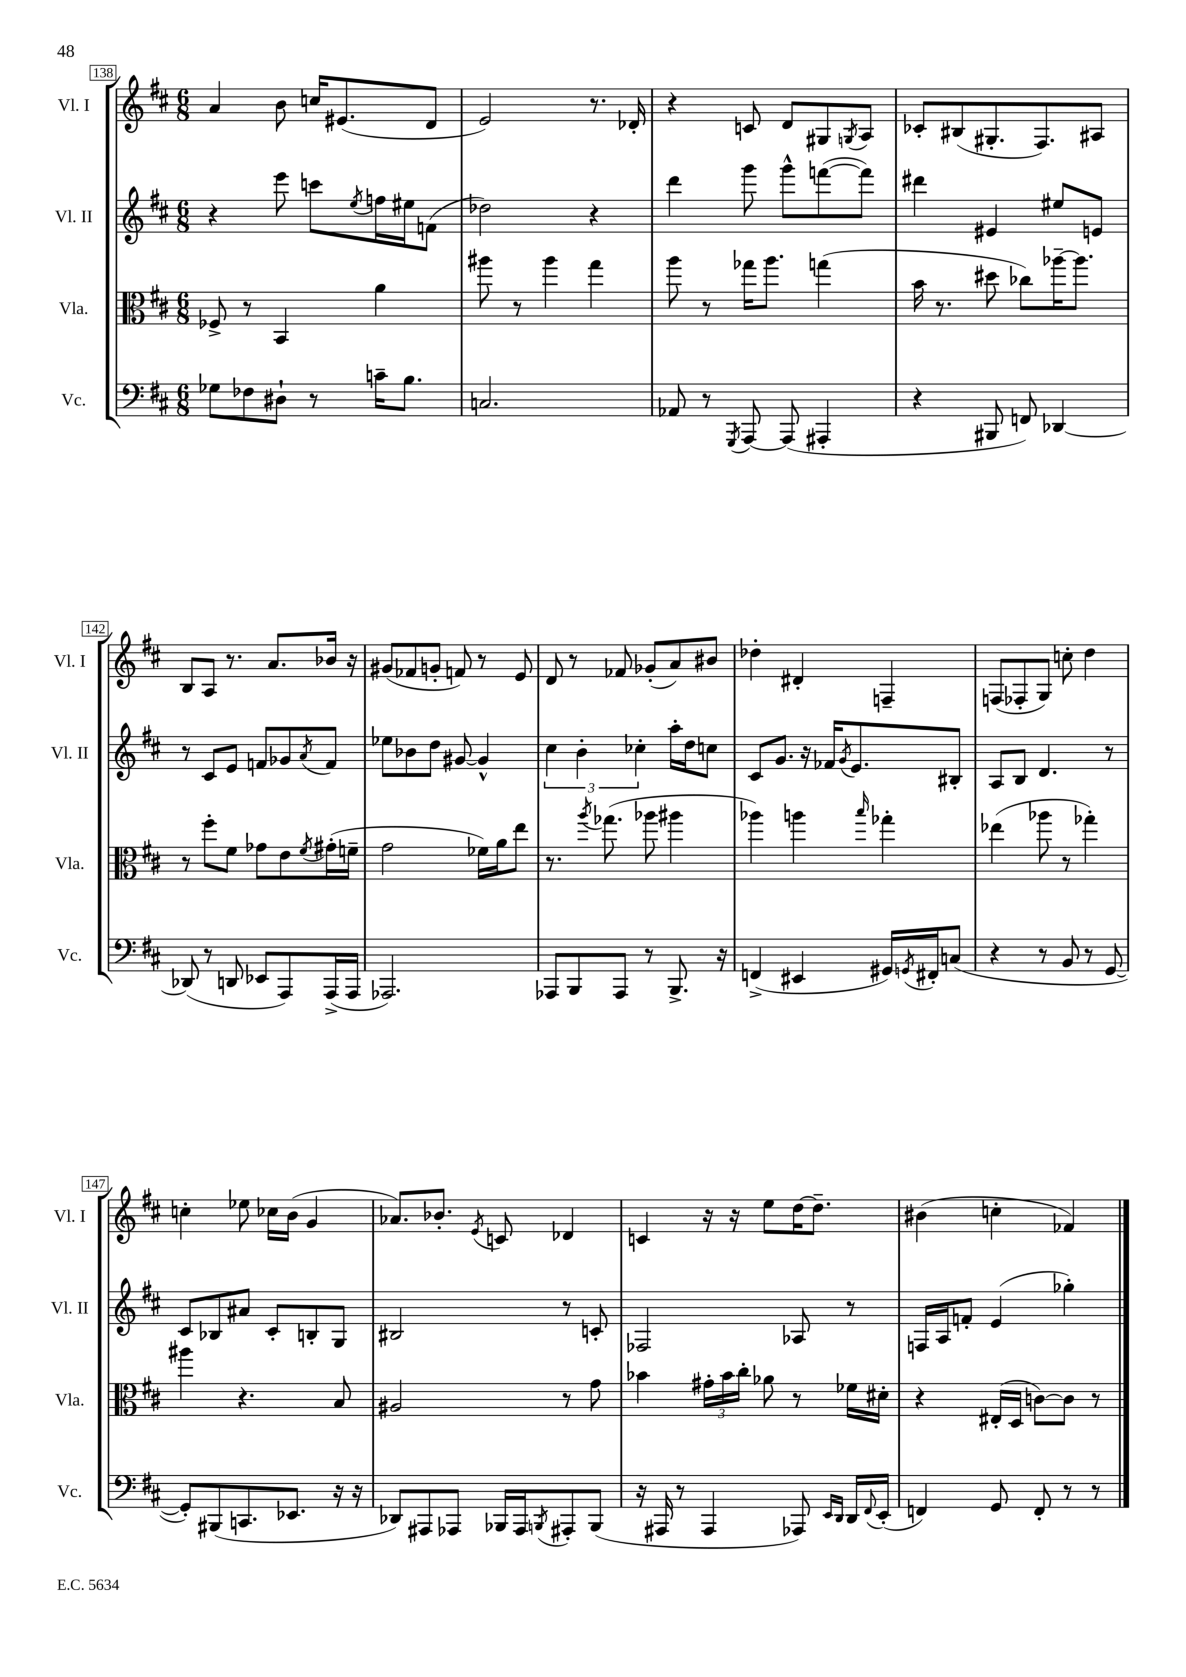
<<
\new StaffGroup <<
\new Staff = "s0" \with { instrumentName = "Vl. I" shortInstrumentName = "Vl. I" } {
    \clef treble \key d \major \numericTimeSignature \time 6/8
    a'4 b'8 c''16 eis'8.( d'8 |
    e'2) r8. des'16-. |
    r4 c'8 d'8 gis8 \acciaccatura { g8 } a8 |
    ces'8-. bis8( gis8.-. fis8.) ais8 |
    b8 a8 r8. a'8. bes'16 r16 |
    gis'8( fes'8 g'8-. f'8) r8 e'8 |
    d'8 r8 fes'8 ges'8-.( a'8) bis'8 |
    des''4-. dis'4-. f4-- |
    f8( fes8-. g8) c''8-. d''4 |
    c''4-. ees''8 ces''16 b'16( g'4 |
    aes'8.) bes'8.-. \acciaccatura { e'8 } c'8 des'4 |
    c'4 r16 r16 e''8 d''16~ d''8.-- |
    bis'4( c''4-. fes'4) \bar "|." |
}
\new Staff = "s1" \with { instrumentName = "Vl. II" shortInstrumentName = "Vl. II" } {
    \clef treble \key d \major \numericTimeSignature \time 6/8
    r4 e'''8 c'''8 \acciaccatura { e''8 } f''16 eis''16 f'8( |
    des''2) r4 |
    d'''4 g'''8 g'''8-^ f'''8~( f'''8) |
    dis'''4 eis'4 eis''8 e'8 |
    r8 cis'8 e'8 f'8 ges'8 \acciaccatura { a'8 } f'8 |
    ees''8 bes'8 d''8 gis'8~ gis'4-^ |
    \tuplet 3/2 { cis''4 b'4-. ces''4-. } a''16-. d''16 c''8 |
    cis'8 g'8. r16 fes'16 \acciaccatura { g'8 } e'8. bis8-. |
    a8 b8 d'4. r8 |
    cis'8 bes8 ais'8 cis'8-. b8-. g8 |
    bis2 r8 c'8-. |
    fes2 aes8 r8 |
    f16 a16 f'8-. e'4( ges''4-.) \bar "|." |
}
\new Staff = "s2" \with { instrumentName = "Vla." shortInstrumentName = "Vla." } {
    \clef alto \key d \major \numericTimeSignature \time 6/8
    fes8-> r8 b,4 a'4 |
    ais''8 r8 ais''4 g''4 |
    a''8 r8 ges''16 a''8. g''4( |
    b'16 r8. dis''8 ces''8) aes''16~-- aes''8. |
    r8 fis''8-. fis'8 ges'8 e'8 \acciaccatura { fis'8 } gis'16-.( f'16-- |
    g'2 fes'16) a'16 e''8 |
    r8. \acciaccatura { a''8 } ges''8.( aes''8 ais''4 |
    aes''4) a''4 \grace { b''16 } ges''4-. |
    ees''4( aes''8 r8 ges''4-.) |
    ais''4 r4. b8 |
    ais2 r8 g'8 |
    bes'4 \tuplet 3/2 { gis'16-. bes'16 cis''16-. } aes'8 r8 fes'16 dis'16-. |
    r4 eis16-.( d16 c'8~) c'8 r8 \bar "|." |
}
\new Staff = "s3" \with { instrumentName = "Vc." shortInstrumentName = "Vc." } {
    \clef bass \key d \major \numericTimeSignature \time 6/8
    ges8 fes8 dis8-! r8 c'16-- b8. |
    c2. |
    aes,8 r8 \acciaccatura { g,,8 } a,,8~ a,,8( ais,,4-. |
    r4 bis,,8 f,8) des,4~ |
    des,8( r8 d,8 ees,8 a,,8) a,,16->( a,,16 |
    aes,,2.) |
    aes,,8 b,,8 aes,,8 r8 b,,8.-> r16 |
    f,4->( eis,4 gis,16) \acciaccatura { g,8 } fis,16-. c8( |
    r4 r8 b,8 r8 g,8~ |
    g,8-.) bis,,8( c,8. ees,8. r16 r16 |
    des,8) ais,,8 aes,,8 bes,,16 aes,,16 \acciaccatura { b,,8 } ais,,8-. b,,8( |
    r16 ais,,16 r8 ais,,4 aes,,8) \grace { e,16 d,16 } d,16 \appoggiatura { fis,8 } e,16-.( |
    f,4) g,8 f,8-. r8 r8 \bar "|." |
}
>>
>>
\layout { \context { \Score currentBarNumber = #138 \override BarNumber.stencil = #(make-stencil-boxer 0.1 0.3 ly:text-interface::print) } }
